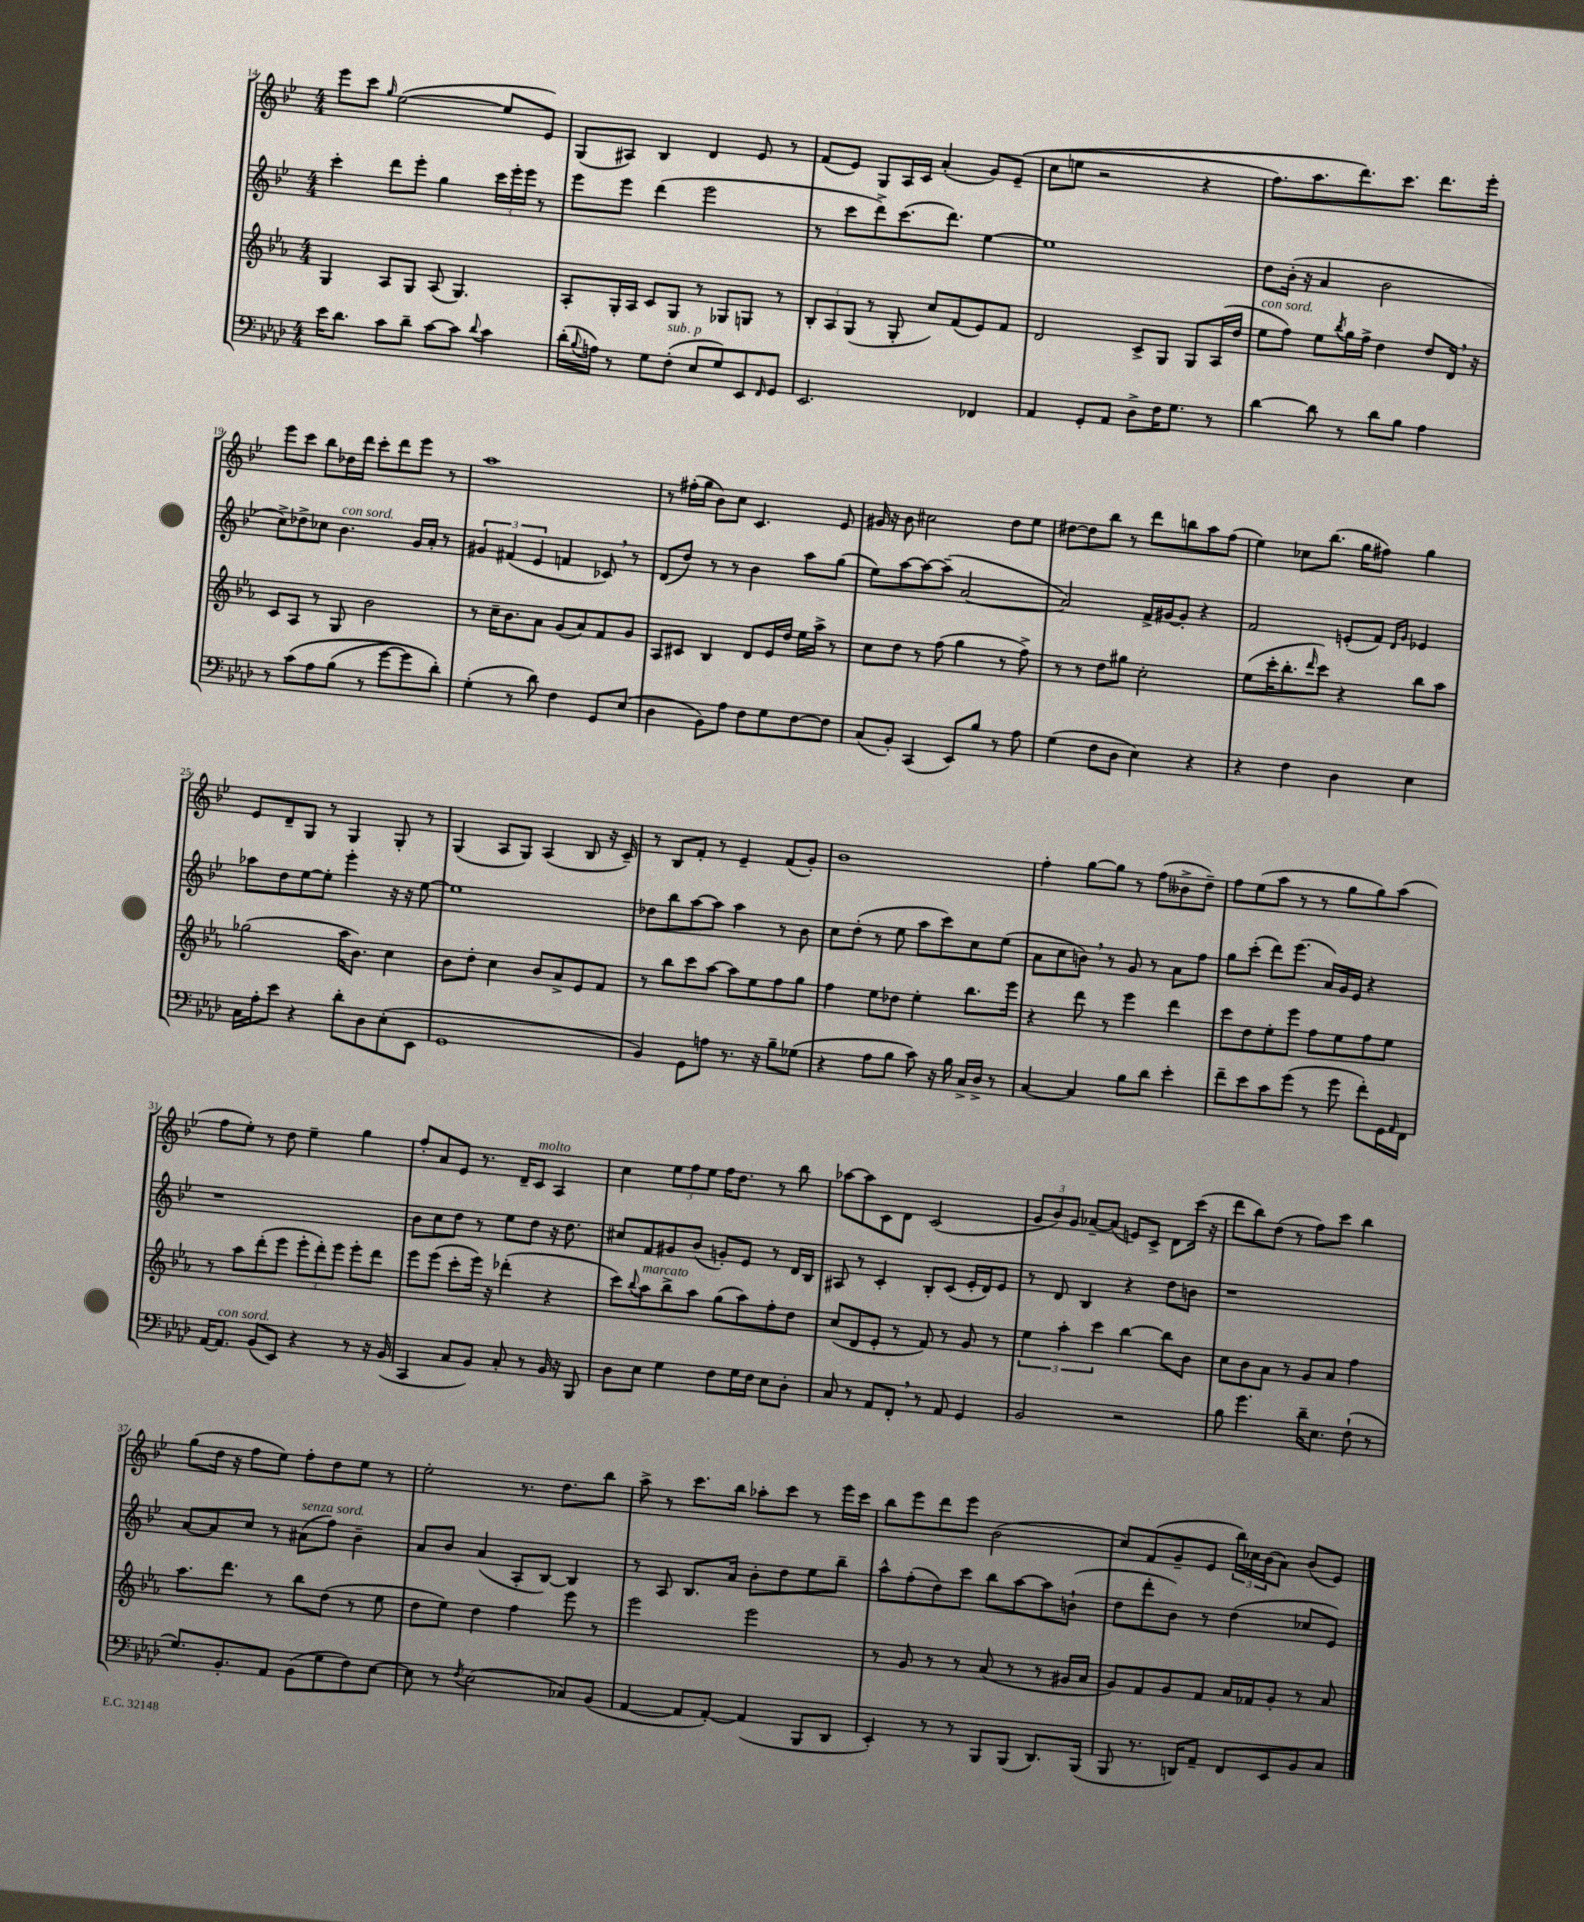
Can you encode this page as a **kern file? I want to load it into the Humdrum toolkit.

**kern	**kern	**kern	**kern
*staff4	*staff3	*staff2	*staff1
*clefF4	*clefG2	*clefG2	*clefG2
*k[b-e-a-d-]	*k[b-e-a-]	*k[b-e-]	*k[b-e-]
*M4/4	*M4/4	*M4/4	*M4/4
16e-	4G	4ccc'	8eee-
8.d-	.	.	.
.	.	.	8ccc
.	.	.	16qqgg
8c	8A-	8ddd	([2ee-
8d-~	8G	8eee-'	.
[8c	(8A-	4gg	.
8c]	4.G)	.	.
8qqd-	.	.	.
4c	.	24ccc	8ee-]
.	.	24eee-'	.
.	.	24eee-	.
.	.	8r	8e-)
=	=	=	=
(16d-'	8A-'	8eee-	(8G
8qqB-	.	.	.
16A)	.	.	.
8r	16G'	8eee-	8A#)
.	16A-	.	.
8G	8c	(4ddd	4B-
(8F'	8G	.	.
8E-	8r	2eee-	4d
8G)	8G-	.	.
8EE-	8G	.	8e-
16qqFF	.	.	.
8GG	8r	.	8r
=	=	=	=
2.EE-	12B-'	8r	(8f
.	12A-	.	.
.	.	8ccc	8e-)
.	(12G	.	.
.	8r	8ddd^)	8G
.	8G'	(8.ccc	16A
.	.	.	16c
.	8cc)	.	(4a'
.	.	8.ddd)	.
.	(8f	.	.
4FF-	8e-)	[4ee-	8g)
.	8f	.	&((8e-~
=	=	=	=
4AA-	2d	1ee-]	8cc
.	.	.	8ee
8GG'	.	.	2r
8AA-	.	.	.
8D-^	8c^	.	.
16F	8G	.	.
8.G	.	.	.
.	8G	.	4r
8r	(16A-	.	.
.	16dd	.	.
=	=	=	=
[4d-	8ee-	8dd	8.ff)
.	8ff)	(16b-'	.
.	.	16r	8.aa
8d-]	8ee-	4a	.
.	8qbb-	.	.
8r	16gg	.	8.ddd&)
.	16ff^	.	.
8d-	4dd	2b-	.
.	.	.	8.ccc
8B-	.	.	.
4A-	8dd	.	8.ddd
.	16d	.	.
.	16r	.	16eee-'
=	=	=	=
8r	8c	8cc^)	8eee-
&(8c	8A-	8dd-^	8ccc
8A-	8r	8cc-	8bb-
(8B-	8G	4.b-	16dd-
.	.	.	16ddd
8r	2b-	.	8ccc'
[8g	.	.	8ddd
8g])	.	16g	8eee-
.	.	16a'	.
8d-'&)	.	8r	8r
=	=	=	=
(4G'	8r	6g#	1aa
.	16cc~	.	.
.	.	(6f#	.
.	8.b-	.	.
8r	.	.	.
.	.	6e-	.
8d-)	8a-	.	.
4F	(8g	4f	.
.	8a-)	.	.
8GG	8f	8c-)	.
(8E-	8g	8r	.
=	=	=	=
4D-	8A-	(8d	8r
.	8c#	8dd)	(16ff#'
.	.	.	16gg
8BB-)	4B-	8r	8b-)
8A-	.	8r	8cc
8F	8d	4b-	4.c
8G	16e-	.	.
.	16dd	.	.
[8F	16ee-	8aa	.
.	16aa-^	.	.
8F]	8r	(8gg	8e-
=	=	=	=
(8C	8cc	8ee-)	16g#
.	.	.	16r
8BB-')	8dd	[8aa	8b-
(4CC	8r	8aa_	2cc#
.	(8ff	(8aa~]	.
8EE-)	4gg	[2a	.
8B-	.	.	.
8r	8r	.	8dd
8A-	8ff^)	.	8ee-
=	=	=	=
(4G	8r	2a])	[8dd#
.	8r	.	8dd#]
8F	8dd	.	8bb-
8D-	8gg#	.	8r
4E-)	2cc'	16f^	8ddd
.	.	[16g#	.
.	.	8g#']	8bb
4r	.	4r	8aa
.	.	.	(8ff
=	=	=	=
4r	(8ee-	2f	4ee-)
.	16ccc'	.	.
.	8.bb-'	.	.
4F	.	.	8cc-
.	16qqddd	.	.
.	8ccc)	.	(8.bb-
4D-	4r	(8e'	.
.	.	.	16gg
.	.	8f)	8ff#)
.	.	16qqd	.
.	.	16qqg	.
4E-	8bb-	4e-	4gg
.	8aa-	.	.
=	=	=	=
16C	(2gg-	8aa-	8e-
16A-'	.	.	.
8e-	.	8dd	8d~
4r	.	[8ee-	8G
.	.	8ee-']	8r
8d-'	16aa-	4eee-'	4G
.	8.b-)	.	.
8D-	.	.	.
(8E-'	4cc	16r	8G'
.	.	16r	.
8EE-	.	[8ee-	8r
=	=	=	=
1GG	8b-	1ee-]	(4G
.	8dd'	.	.
.	4cc	.	8A
.	.	.	8G)
.	8b-	.	(4A
.	8a-^	.	.
.	8e-	.	8B-
.	8f	.	16r
.	.	.	16c~)
=	=	=	=
4BB-)	8r	8dd-	8r
.	8bb-	8bb-	8B-
8GG	8ccc	[8aa	8f'
8A	[8aa-	8aa]	8r
8.r	8aa-]	4aa	4e-~
.	8ee-	.	.
16r	.	.	.
8B-~	8ff	8r	(8f
(8G-	8gg	8b-	8g')
=	=	=	=
4r	4ff	8cc	1b-
.	.	(8dd'	.
8A-	8ee-	8r	.
8B-	8dd-	8ee-	.
8c)	4ee-'	8aa	.
16r	.	8ccc)	.
16B-	.	.	.
16C^	8.bb-	8cc	.
16D-^	.	.	.
8r	.	(8ee-	.
.	16eee-	.	.
=	=	=	=
[4C	4r	8a	4ff'
.	.	8cc	.
4C]	8ddd	8b)	[8gg
.	8r	8r	8gg]
8B-	4eee-	8g	8r
8d-	.	8r	(8ff
4e-'	4ddd	8a	8b--^
.	.	8ff	8dd~)
=	=	=	=
8f~	8ccc	8gg	8ff
8e-	8dd	(8ccc'	(8ee-
8c	8ee-'	8ddd)	8aa
(8g	8eee-	(8.eee-	8r
8r	8ff	.	8r
.	.	16a)	.
8g	8ee-	16g	8gg
.	.	16e-	.
8f')	8ff	4r	8gg)
16GG	8ee-	.	(8aa
16qqAA-	.	.	.
16FF	.	.	.
=	=	=	=
[16AA-	8r	1r	8ff
8.AA-]	.	.	.
.	8aa-	.	8ee-')
(8BB-	(8ddd'	.	8r
8EE-)	8eee-	.	8dd
4r	12eee-'	.	4ee-~
.	12ddd')	.	.
.	12eee-	.	.
8r	8eee-'	.	4gg
16r	8ddd	.	.
(16BB-	.	.	.
=	=	=	=
4CC	8eee-	8b-	8ff'
.	(8eee-	8cc	8a
8C	8ccc'	8dd	8e-
8BB-)	16eee-)	8r	8.r
.	16r	.	.
8C'	(4ddd-'	8ee-	.
.	.	.	16d~
8r	.	8dd	8c
16BB-	4r	16r	4A
16r	.	8.dd	.
8BBB-	.	.	.
=	=	=	=
8D-	8ccc)	8cc#	4cc
.	8qqbb-	.	.
8E-	8aa-	8f	.
4G	8bb-^	8g#	12ee-
.	.	.	12ff
.	8aa-	(8b-	.
.	.	.	12ee-
8F	(8gg	8g')	16ff
.	.	.	8.dd
16G	8aa-)	8e-	.
16F	.	.	.
8E-	8ff'	8r	8r
8D-'	8dd	16d	8bb-
.	.	16B-	.
=	=	=	=
8C	(8cc	8A#	[8aa-
8r	8d	8r	8aa-]
8AA-	8e-'	4c'	8c
8FF'	8r	.	8d
8r	8f)	8B-'	(2c
8AA-	8r	(8c	.
4GG	8g	16e-'	.
.	.	16d)	.
.	8r	8e-	.
=	=	=	=
2BB-	6ee-	8r	12g
.	.	.	12b-)
.	.	8d	.
.	6aa-'	.	12g
.	.	4B-	[8a-~
.	6ccc	.	.
.	.	.	(8a-]
2r	[4bb-	4r	8e)
.	.	.	8c^
.	8bb-]	8dd	8d
.	8b-	8b	(16ccc
.	.	.	16r
=	=	=	=
8B-	8cc	1r	8ddd
4.g	8b-	.	8bb-)
.	8a-	.	(8dd
.	8r	.	8r
16d-~	8g	.	8ff)
8.E-	.	.	.
.	8a-	.	8ccc
(8F`	4ff	.	4bb-
8r	.	.	.
=	=	=	=
8.G)	8.aa-	[8a	(8gg
.	.	8a]	16dd
8.BB-'	8.ddd	.	16r
.	.	8cc	8ff
8AA-	8r	8r	8ee-)
(8BB-	8bb-	(8a#	8ff'
8G	(8dd	8ff)	8dd
8F)	8r	4b-~	8ee-
[8E-	8ee-	.	8r
=	=	=	=
8E-]	8dd	8a	2ee-'
8r	8ee-)	8b-	.
8qF	.	.	.
(2E-	4dd	(4a	.
.	4ff	8A'	8.r
.	.	[8B-)	.
.	.	.	8.dd
8C-)	8eee-	4B-]	.
(8BB-	8r	.	8bb-
=	=	=	=
[4AA-	2eee-	8r	8aa^
.	.	8A	8r
8AA-]	.	8.B-	8.ccc
[8AA-')	.	.	.
.	.	16a	16bb-
(4AA-]	2eee-	8b-'	8aa-'
.	.	8dd	8ccc
8BBB-	.	8ee-	8r
8DD-	.	8bb-~	16eee-
.	.	.	16ccc
=	=	=	=
4EE-')	8r	8aa^^	8bb-
.	8g	(8ff'	8eee-
8r	8r	8dd)	8ddd
8r	8r	8ccc	8eee-
8BBB-	(8a-	8bb-	(2b-
(8BBB-	8r	[8aa	.
8.DD-)	8r	8aa]	.
.	16g#	(8b`	.
(16BBB-	16a-	.	.
=	=	=	=
8BBB-	8g)	8dd	8cc)
8.r	8f	8ddd'	(8f
.	8g	8b-)	8g~
16DD)	.	.	.
8AA-~	8f	8r	8e-
8FF	16a-	(4dd	24bb-)
.	.	.	24cc-
.	16f-	.	.
.	.	.	(24b-
8EE-	8g'	.	8a)
8BB-	8r	8cc-	(8b-
8C	8a-	8e-)	8e-)
==	==	==	==
*-	*-	*-	*-
